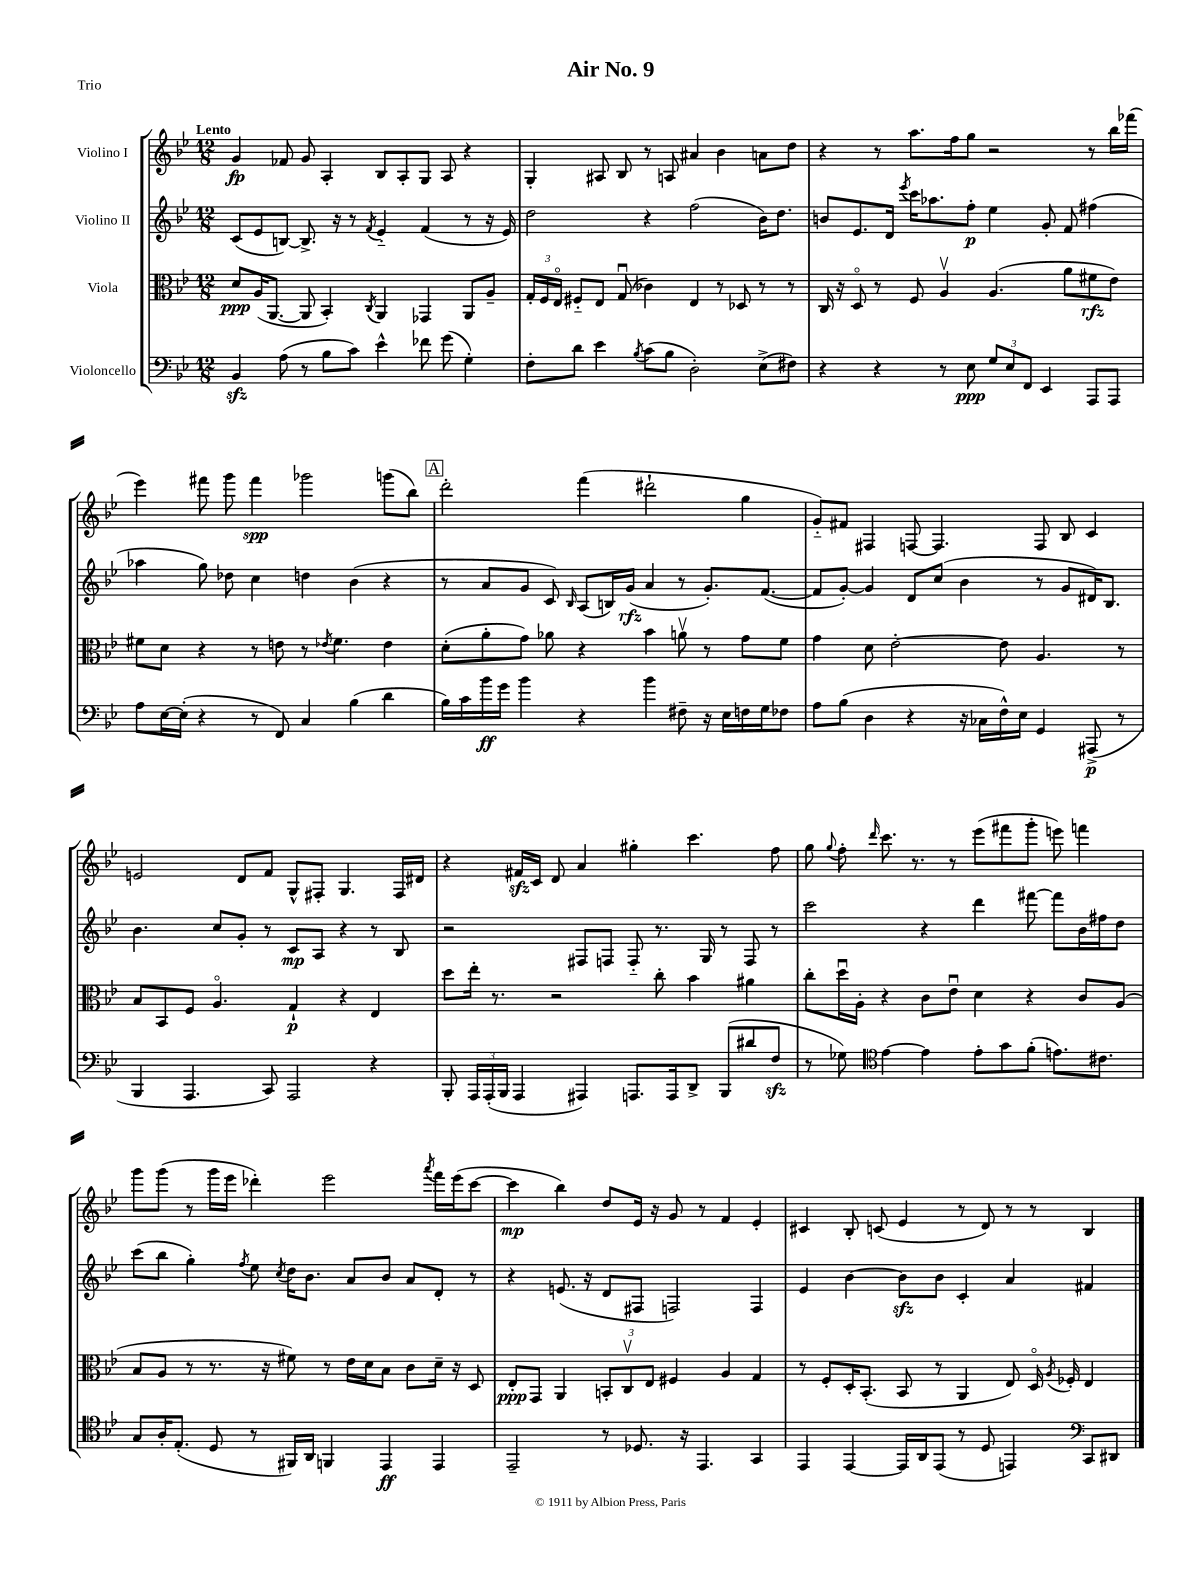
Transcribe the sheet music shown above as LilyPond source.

\header { title = "Air No. 9" piece = "Trio" }
<<
\new StaffGroup <<
\new Staff = "s0" \with { instrumentName = "Violino I" } {
    \clef treble \key bes \major \numericTimeSignature \time 12/8 \tempo "Lento"
    \autoBeamOff g'4\fp fes'8 g'8 a4-. bes8[ a8-. g8] a8 r4 |
    g4-. ais8 bes8 r8 a8 ais'4 bes'4 a'8[ d''8] |
    r4 r8 a''8.[ f''16 g''8] r2 r8 bes''16[ fes'''16]( |
    ees'''4) fis'''8 g'''8 fis'''4\spp ges'''2 g'''8[( bes''8]) |
    \mark \markup { \box "A" } d'''2-. f'''4( dis'''2-! g''4 |
    g'8[-_) fis'8] fis4 f8~ f4. f8 bes8 c'4 |
    e'2 d'8[ f'8] g8[-^ fis8]-. g4. fis16[ dis'16] |
    r4 fis'16[\sfz c'16] d'8 a'4 gis''4-. c'''4. f''8 |
    g''8 \appoggiatura { g''8 } f''8-. \grace { d'''16 } c'''8. r8. r8 ees'''8[( fis'''8 g'''8]-. e'''8) f'''4 |
    g'''8[ g'''8]( r8 g'''16[ ees'''16] des'''4-.) ees'''2 \acciaccatura { a'''8 } f'''16[ ees'''16( c'''8]~ |
    c'''4\mp bes''4) d''8[ ees'16] r16 g'8 r8 f'4 ees'4-. |
    cis'4 bes8-. c'8( ees'4 r8 d'8) r8 r8 bes4 \bar "|." |
}
\new Staff = "s1" \with { instrumentName = "Violino II" } {
    \clef treble \key bes \major \numericTimeSignature \time 12/8
    \autoBeamOff c'8[( ees'8 b8]~) b8.-> r16 r8 \acciaccatura { f'8 } ees'4-_ f'4( r8 r16 ees'16) |
    d''2 r4 f''2( bes'16[) d''8.] |
    b'8[ ees'8. d'16] \acciaccatura { ees'''8 } c'''16[ aes''8. f''8]-.\p ees''4 g'8-. f'8 fis''4( |
    aes''4 g''8) des''8 c''4 d''4 bes'4( r4 |
    \mark \markup { \box "A" } r8 a'8[ g'8] c'8) \grace { bes16 } a8[( b16) g'16]\rfz( a'4 r8 g'8.[-.) f'8.]~( |
    f'8[ g'8]~-.) g'4 d'8[ c''8]( bes'4 r8 g'8[ dis'16) bes8.] |
    bes'4. c''8[ g'8]-. r8 c'8[\mp a8] r4 r8 bes8 |
    r2 fis8[ f8] f8-_ r8. g16 r8 f8 r8 |
    c'''2 r4 d'''4 fis'''8~ fis'''8[ bes'16 fis''16 d''8] |
    c'''8[( bes''8] g''4-.) \acciaccatura { f''8 } ees''8 \acciaccatura { c''8 } d''16[ bes'8.] a'8[ bes'8] a'8[ d'8]-. r8 |
    r4 e'8.( r16 d'8[ fis8] f2) f4 |
    ees'4 bes'4~ bes'8[\sfz bes'8] c'4-. a'4 fis'4 \bar "|." |
}
\new Staff = "s2" \with { instrumentName = "Viola" } {
    \clef alto \key bes \major \numericTimeSignature \time 12/8
    \autoBeamOff d'8[\ppp a16( a,8.]~ a,8 bes,4-.) \acciaccatura { c8 } a,4 ges,4 a,8[ a8]-- |
    \tuplet 3/2 { g16[-. f16 ees16]\flageolet } fis8[-_ ees8] g8\downbow( ces'4) ees4 r8 des8 r8 r8 |
    c16 r16 d8\flageolet r8 f8 a4\upbow a4.( a'8[ fis'8\rfz ees'8]) |
    fis'8[ d'8] r4 r8 e'8 r8 \acciaccatura { ees'8 } fis'4. ees'4 |
    \mark \markup { \box "A" } d'8[-.( a'8-. g'8]) aes'8 r4 bes'4 a'8\upbow r8 g'8[ f'8] |
    g'4 d'8 ees'2~-. ees'8 a4. r8 |
    bes8[ bes,8 f8] a4.\flageolet g4-!\p r4 ees4 |
    d''8[ ees''16]-. r8. r2 c''8-. bes'4 ais'4 |
    c''8[-. d''16\downbow a16]-. r4 c'8[ ees'8]\downbow d'4 r4 c'8[ a8]( |
    bes8[ a8] r8 r8. r16 fis'8) r8 ees'16[ d'16 bes8] c'8[ d'16]-- r16 d8 |
    ees8[-.\ppp g,8] a,4 \tuplet 3/2 { b,8[-. c8\upbow ees8] } fis4 a4 g4 |
    r8 f8[-. d16-. bes,8.]-.( bes,8 r8 a,4 ees8) d16\flageolet \acciaccatura { a8 } fes16-. ees4 \bar "|." |
}
\new Staff = "s3" \with { instrumentName = "Violoncello" } {
    \clef bass \key bes \major \numericTimeSignature \time 12/8
    \autoBeamOff bes,4\sfz a8( r8 bes8[ c'8]) ees'4-^ fes'8 g'8( g4-.) |
    f8[-. d'8] ees'4 \acciaccatura { bes8 } c'8[( bes8] d2-.) ees8[->( fis8]) |
    r4 r4 r8 ees8\ppp \tuplet 3/2 { g8[ ees8 f,8] } ees,4 a,,8[ a,,8] |
    a8[ ees16~ ees16]-.( r4 r8 f,8) c4 bes4( d'4 |
    \mark \markup { \box "A" } bes16[) c'16 bes'16\ff g'16] bes'4 r4 bes'4 fis8-- r16 ees16[ f16 g16 fes8] |
    a8[ bes8]( d4 r4 r16 ces16[ f16-^) ees16] g,4 ais,,8->\p( r8 |
    bes,,4 a,,4. c,8) a,,2 r4 |
    bes,,8-. \tuplet 3/2 { a,,16[ a,,16-.( bes,,16] } a,,4 ais,,4) a,,8.[ a,,16 d,8]-> bes,,8[( dis'8 f8]\sfz |
    r8 ges8) \clef tenor ees'4~ ees'4 ees'8[-. g'8 f'8]-.( e'8.[) cis'8.] |
    g8[ a16-. ees8.]-.( d8 r8 fis,16[) a,16] f,4 ees,4\ff ees,4 |
    ees,2-- r8 des8. r16 ees,4. g,4 |
    ees,4 ees,4~ ees,16[ a,16 ees,8]( r8 d8 e,4) \clef bass c,8[ dis,8] \bar "|." |
}
>>
>>
\layout { \context { \Score \remove "Bar_number_engraver" } }
